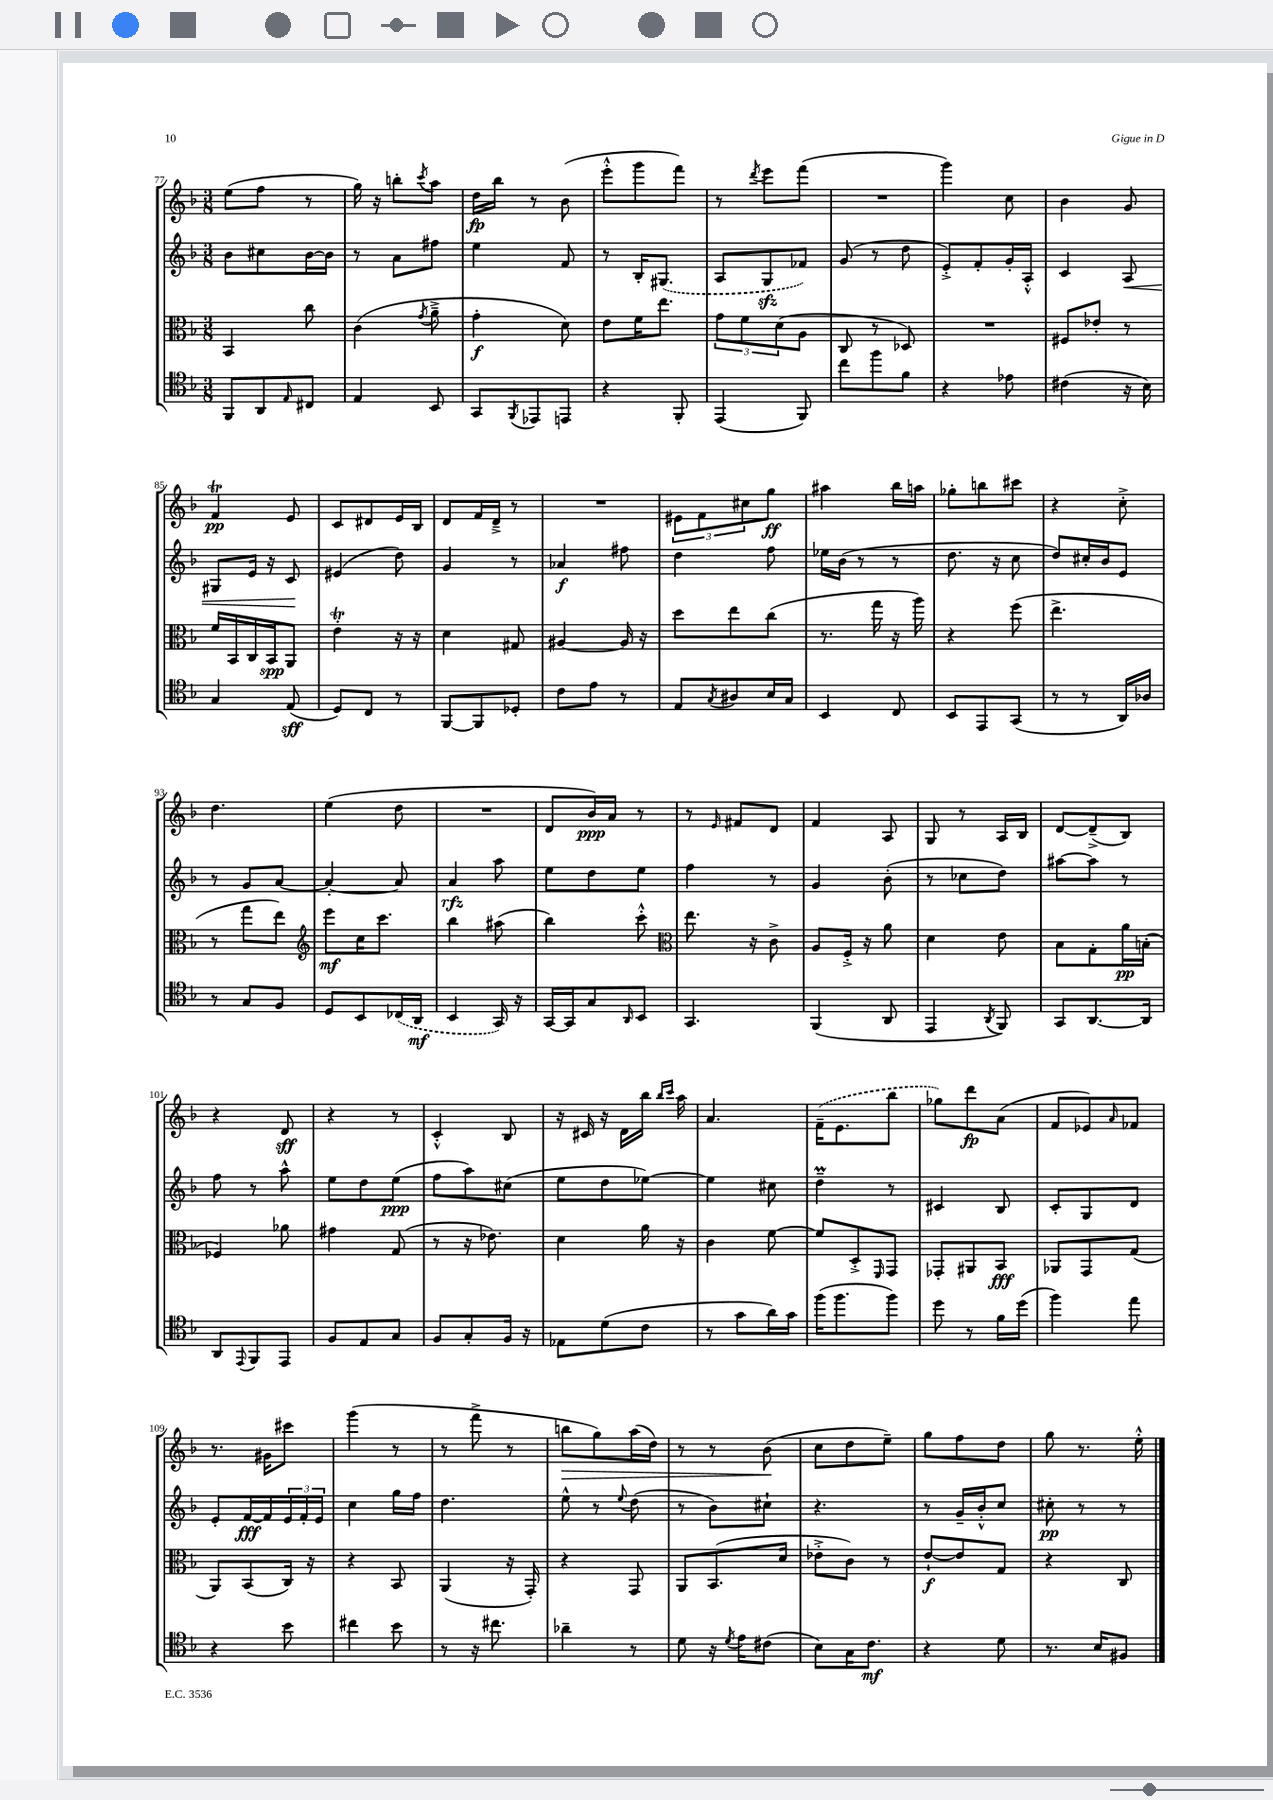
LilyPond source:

<<
\new StaffGroup <<
\new Staff = "s0" {
    \clef treble \key f \major \numericTimeSignature \time 3/8
    e''8( f''8 r8 |
    g''16) r16 b''8-. \acciaccatura { c'''8 } a''8 |
    d''16\fp bes''16 r8 bes'8( |
    e'''8-.-^ g'''8 f'''8) |
    r8 \acciaccatura { d'''8 } e'''8 f'''8( |
    R4. |
    g'''4) c''8 |
    bes'4 g'8 |
    f'4\trill\pp e'8 |
    c'8 dis'8 e'16 bes16 |
    d'8 f'16 d'16---> r8 |
    R4. |
    \tuplet 3/2 { eis'8 f'8 cis''8 } g''8\ff |
    ais''4 bes''16 a''16 |
    ges''8-. b''8 cis'''8 |
    r4 c''8-.-> |
    d''4. |
    e''4( d''8 |
    R4. |
    d'8 bes'16\ppp) a'16 r8 |
    r8 \grace { e'16 } fis'8 d'8 |
    f'4 a8 |
    g8 r8 a16 bes16 |
    d'8~ d'8--->( bes8) |
    r4 d'8\sff |
    r4 r8 |
    c'4-.-^ bes8 |
    r16 cis'16 r16 d'16 bes''16 \grace { bes''16 c'''16 } a''16 |
    a'4. |
    \once \slurDashed f'16--( e'8. bes''8 |
    ges''8) d'''8\fp a'8( |
    f'8 ees'8) \grace { a'16 } fes'8 |
    r8. gis'16 cis'''8 |
    g'''4( r8 |
    r8 f'''8-> r8 |
    b''8\> g''8) a''16( d''16) |
    r8 r8 bes'8\!( |
    c''8 d''8 e''8--) |
    g''8 f''8 d''8 |
    g''8 r8. e''16-.-^ \bar "|." |
}
\new Staff = "s1" {
    \clef treble \key f \major \numericTimeSignature \time 3/8
    bes'8 cis''8 bes'16~ bes'16 |
    r8 a'8 fis''8 |
    e''4 f'8 |
    r8 bes16-. \once \slurDashed gis8.( |
    a8 g8\sfz fes'8) |
    g'8( r8 d''8 |
    e'8-.->) f'8-. g'16-. a16-.-^ |
    c'4 a8\< |
    gis8 e'16 r16 c'8\! |
    eis'4( d''8) |
    g'4 r8 |
    aes'4\f fis''8 |
    d''4 f''8 |
    ees''16 bes'16( r8 r8 |
    d''8. r16 c''8 |
    d''8) cis''16-. bes'16 e'8 |
    r8 g'8 a'8~ |
    a'4~-. a'8 |
    a'4\rfz a''8 |
    e''8 d''8 e''8 |
    f''4 r8 |
    g'4 bes'8-.( |
    r8 ces''8 d''8) |
    ais''8~ ais''8 r8 |
    f''8 r8 a''8-^ |
    e''8 d''8 e''8\ppp( |
    f''8 a''8) cis''8( |
    e''8 d''8 ees''8~) |
    ees''4 cis''8 |
    d''4--\prall r8 |
    cis'4 bes8 |
    c'8-. g8 d'8 |
    e'8-. f'16~\fff f'16 \tuplet 3/2 { e'16 f'16-. e'16 } |
    c''4 g''16 f''16 |
    d''4. |
    e''8-^ r8 \appoggiatura { e''8 } d''8( |
    r8 bes'8) cis''8-! |
    r4. |
    r8 g'16-- bes'16-.-^ c''8 |
    cis''8-.\pp r8 r8 \bar "|." |
}
\new Staff = "s2" {
    \clef alto \key f \major \numericTimeSignature \time 3/8
    bes,4 c''8 |
    c'4( \acciaccatura { g'8 } a'8---> |
    g'4-.\f d'8) |
    e'8 f'16 e''8. |
    \tuplet 3/2 { g'8 f'8 d'8( } a8 |
    c8 r8 des8) |
    R4. |
    fis8 ees'8-. r8 |
    f'16 bes,16 c16 bes,16\spp a,8 |
    e'4-.\trill r16 r16 |
    d'4 gis8 |
    ais4~ ais16 r16 |
    d''8 e''8 c''8( |
    r8. g''16 r16 a''16) |
    r4 f''8( |
    e''4.-> |
    r8 g''8 e''8) |
    \clef treble e'''8\mf c''16 c'''8. |
    bes''4 ais''8( |
    bes''4) c'''8-.-^ |
    \clef alto e''8. r16 c'8-> |
    a8 f16-.-> r16 a'8 |
    d'4 e'8 |
    bes8 g8-. a'16\pp b16-.( |
    fes4) aes'8 |
    gis'4 g8( |
    r8 r16 ees'8.) |
    d'4 a'16 r16 |
    c'4 f'8~ |
    f'8 d8-.-> \grace { f,16 } g,8 |
    ges,8-. ais,8 bes,8\fff |
    aes,8 g,8 g8( |
    a,8) bes,8( c16) r16 |
    r4 bes,8 |
    a,4( r16 g,16-.) |
    r4 g,8 |
    a,8 bes,8.( d'16 |
    ees'8-.-> c'8) r8 |
    e'8~-!\f e'8 g8 |
    r4 c8 \bar "|." |
}
\new Staff = "s3" {
    \clef tenor \key f \major \numericTimeSignature \time 3/8
    f,8 a,8 \grace { e16 } cis8 |
    e4 bes,8 |
    g,8 \acciaccatura { f,8 } ees,8 e,8 |
    r4 f,8-. |
    e,4( f,8) |
    c''8 f''8 f'8 |
    r4 ees'8 |
    cis'4( r16 bes16) |
    g4 e8\sff( |
    d8) c8 r8 |
    f,8~ f,8 des8-. |
    c'8 e'8 r8 |
    e8 \acciaccatura { g8 } ais8 bes16 g16 |
    bes,4 c8 |
    bes,8 e,8 g,8( |
    r8 r8 a,16) aes16 |
    r8 g8 f8 |
    d8 bes,8 \once \slurDashed ces16( a,16\mf |
    bes,4 g,16) r16 |
    g,16~ g,16 g8 \grace { a,16 } bes,8 |
    g,4. |
    f,4( a,8 |
    e,4 \acciaccatura { a,8 } f,8) |
    g,8 a,8.~ a,16 |
    a,8 \appoggiatura { e,8 } f,8 e,8 |
    f8 e8 g8 |
    f8 g8-. f16 r16 |
    ees8 d'8( c'8 |
    r8 g'8 a'16) g'16 |
    f''16( f''8. f''8) |
    d''8 r8 f'16 d''16( |
    f''4) e''8 |
    r4 bes'8 |
    cis''4 bes'8 |
    r8 r16 cis''8. |
    aes'4-- r8 |
    d'8 r16 \acciaccatura { d'8 } e'16 cis'8( |
    bes8) g16 c'8.\mf |
    r4 d'8 |
    r8. bes16 fis8 \bar "|." |
}
>>
>>
\layout { \context { \Score currentBarNumber = #77 } }
